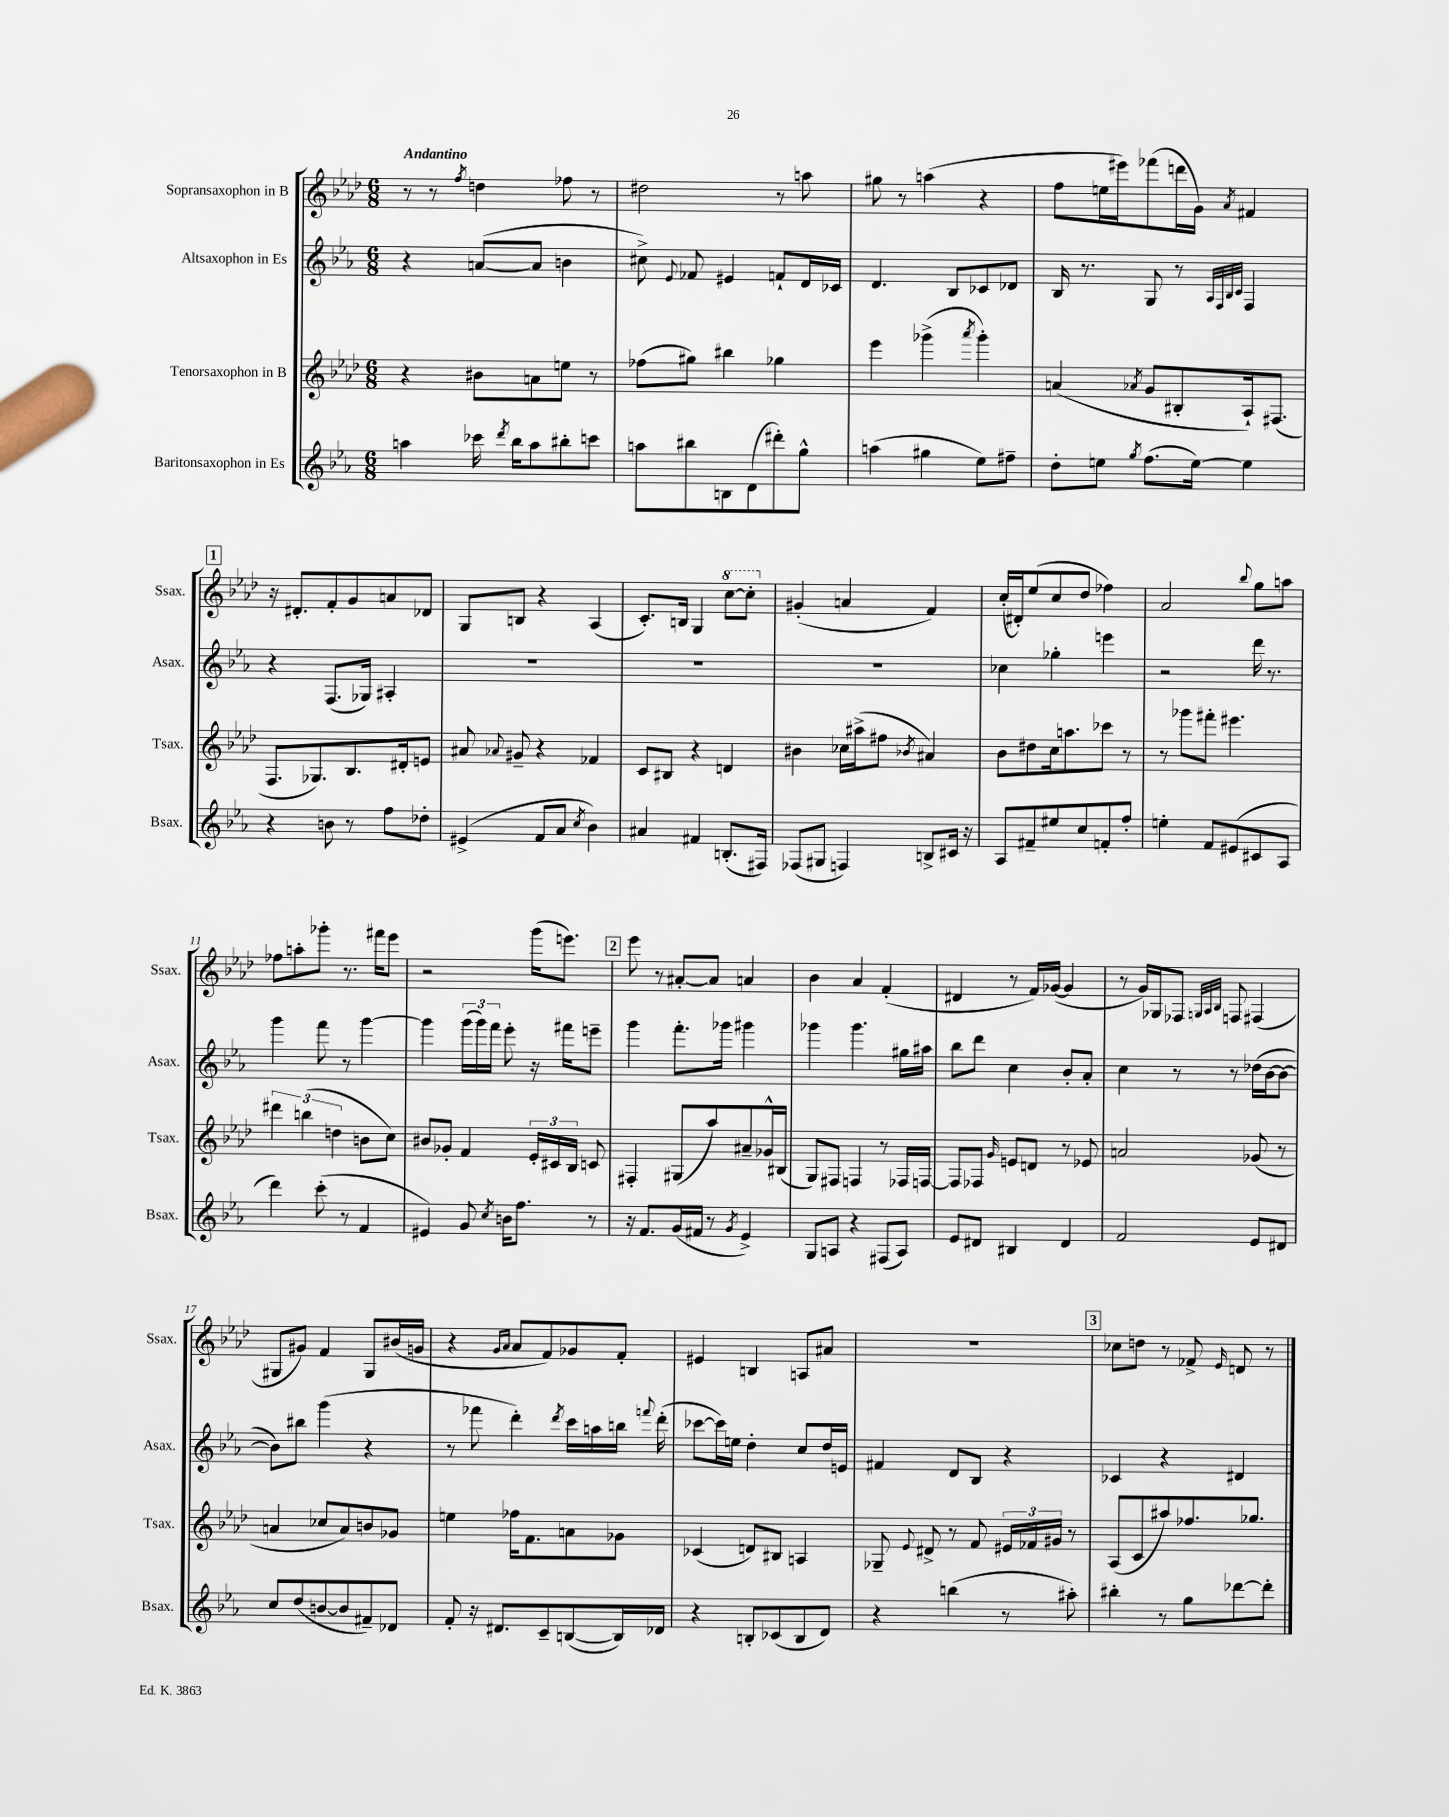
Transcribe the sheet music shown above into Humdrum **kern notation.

**kern	**kern	**kern	**kern
*staff4	*staff3	*staff2	*staff1
*clefG2	*clefG2	*clefG2	*clefG2
*k[b-e-a-]	*k[b-e-a-d-]	*k[b-e-a-]	*k[b-e-a-d-]
*M6/8	*M6/8	*M6/8	*M6/8
4aa	4r	4r	8r
.	.	.	8r
.	.	.	8qff
16ccc-	8b#	([8a	4dd
8qddd	.	.	.
16bb-	.	.	.
8aa	8a	8a]	.
8bb#'	8ee	4b	8ff-
8ccc	8r	.	8r
=	=	=	=
8aa	(8ff-	8cc#^)	2dd#
.	.	8qqe-	.
8bb#	8gg#)	8f-	.
8B	4bb#	4e#	.
(8d	.	.	.
8ddd#')	4gg-	8f`	8r
8gg^^	.	16d	8aa
.	.	16c-	.
=	=	=	=
(4aa	4eee-	4.d	8gg#
.	.	.	8r
4gg#	(4ggg-^	.	(4aa
.	.	8B-	.
.	8qaaa-	.	.
8ee-)	4ggg-')	8c-	4r
8ff#~	.	8d-	.
=	=	=	=
8dd'	(4a	16B-	8ff
.	.	8.r	.
8ee	.	.	16ee
.	.	.	16eee#)
8qgg	8qa-	.	.
(8.ff	8g	8G	(8fff-
.	8B#'	8r	16ddd
[16ee)	.	.	16g)
.	.	32qqA-	.
.	.	32qqF	.
.	.	32qqB-	.
.	.	32qqc	8qa-
4ee]	16A-`)	4F	4f#
.	(8.F#	.	.
=	=	=	=
4r	8.F	4r	16r
.	.	.	8.d#'
.	8.G-)	.	.
8b	.	(8.F	8f'
8r	8.B-	.	8g
.	.	16G-)	.
8ff	.	4A#'	8a
.	16d#'	.	.
8dd-'	8e	.	8d-
=	=	=	=
(4e#^	8a#	2.r	8G
.	8qqa-	.	.
.	8g#~	.	8B
8f	4r	.	4r
8a-	.	.	.
8qcc	.	.	.
4b-)	4f-	.	(4A-
=	=	=	=
4a#	8c	2.r	8.c')
.	8B#	.	.
.	.	.	16B
4f#	4r	.	4G
(8.B'	4d	.	[8ccc
.	.	.	8ccc']
16F#)	.	.	.
=	=	=	=
(8F-	4b#	2.r	(4g#'
8G#	.	.	.
4F)	16cc-	.	4a
.	(16aa#^	.	.
.	8ff#	.	.
.	8qb-	.	.
8B^	4a#)	.	4f)
16c#	.	.	.
16r	.	.	.
=	=	=	=
8A-	8b-	4cc-	(16cc'
.	.	.	16d#')
8f#~	8dd#	.	(8ee-
8ee#	16cc	4gg-'	8cc
.	8.aa	.	.
8cc	.	.	8dd-
8f'	8ccc-	4eee	4ff-)
8ff'	8r	.	.
=	=	=	=
4ee'	8r	2r	2a-
.	8ggg-	.	.
8f	8fff#'	.	.
(8e#	4.eee#	.	.
.	.	.	8qqbb-
8c#	.	16ddd	8gg
.	.	8.r	.
8A-	.	.	8aa
=	=	=	=
4ddd)	6ddd#	4ggg	8ff-
.	.	.	8aa'
.	(6bb	.	.
(8ccc'	.	8fff	8ggg-'
.	6dd	.	.
8r	.	8r	8.r
4f	8b	[4ggg	.
.	.	.	16fff#
.	8cc)	.	8eee-
=	=	=	=
4e#)	8b#	4ggg]	2r
.	8g-'	.	.
8g	4f	(24ggg	.
.	.	24ggg)	.
.	.	24fff	.
8qcc	.	.	.
16b	.	8eee-'	.
8.ff	.	.	.
.	24e-'	16r	(16ggg
.	24c#	.	.
.	.	16fff#	8.eee)
.	24B-	.	.
8r	8c	8eee~	.
=	=	=	=
16r	4F#'	4ggg	8eee-
8.f	.	.	.
.	.	.	8r
(16g	(8G#	8.fff'	[8a#'
16f#	.	.	.
8r	8aa-)	.	8a#]
.	.	16ggg-	.
8qg	.	.	.
4e-^)	8a#~	4ggg#	4a
.	16g-^^	.	.
.	(16B#	.	.
=	=	=	=
8G	8G)	4ggg-	4b-
8A	8F#	.	.
4r	4F	4.ggg-	4a-
(8F#	8r	.	(4f'
8A)	16F-	16gg#	.
.	[16F	16aa#	.
=	=	=	=
8e-	8F]	8bb-	4d#
8d#	8F-	8ddd	.
.	16qqg	.	.
4B#	8e	4cc	8r
.	8d	.	16f)
.	.	.	([16g-
4d#	8r	8b-'	4g-]
.	8e-	8a-'	.
=	=	=	=
2f	2a	4cc	8r
.	.	.	16g)
.	.	.	16G-
.	.	8r	8F-
.	.	.	32qqG
.	.	.	32qqA-
.	.	.	32qqB-
.	.	8r	8F
8e-	(8g-	(16dd-	(4F#
.	.	[16b-	.
8d#	8r	8b-_	.
=	=	=	=
8cc	4a	8b-])	8G#
(8dd	.	8bb#	8g#)
[8b	8cc-	(4ggg	4f
8b]	8a)	.	.
8f#~)	8b	4r	8G#
8d-	8g-	.	(16b#
.	.	.	16g
=	=	=	=
8f'	4ee	8r	4r
16r	.	8fff-	.
8.d#	.	.	.
.	.	.	16qqg
.	.	.	16qqa-
.	16ff-	4ddd')	8a-
.	8.f	.	.
8c~	.	.	8f)
.	.	8qddd	.
([8B	8a	16ccc	8g-
.	.	16aa	.
16B])	8g-	16bb	8f'
.	.	8qqfff	.
16d-	.	(16ddd'	.
=	=	=	=
4r	(4c-	[8ccc-	4e#
.	.	16ccc-])	.
.	.	16ee	.
8B'	8d)	4dd'	4B
(8c-	8B#	.	.
8B	4A	8cc	8A
8d)	.	16dd	8a#
.	.	16e	.
=	=	=	=
4r	8G-~	4f#	2.r
.	8qqe-	.	.
.	8d#^	.	.
(4bb	8r	8d	.
.	8f	8B-	.
8r	24e#	4r	.
.	24f-	.	.
.	24g#	.	.
8aa#')	8r	.	.
=	=	=	=
4bb#'	(8A-	4c-	8cc-
.	8c	.	8dd
8r	8aa#)	4r	8r
8gg	8.ff-	.	8f-^
.	.	.	16qqe-
[8ddd-	.	4d#	8d
.	8.gg-	.	.
8ddd-']	.	.	8r
==	==	==	==
*-	*-	*-	*-
